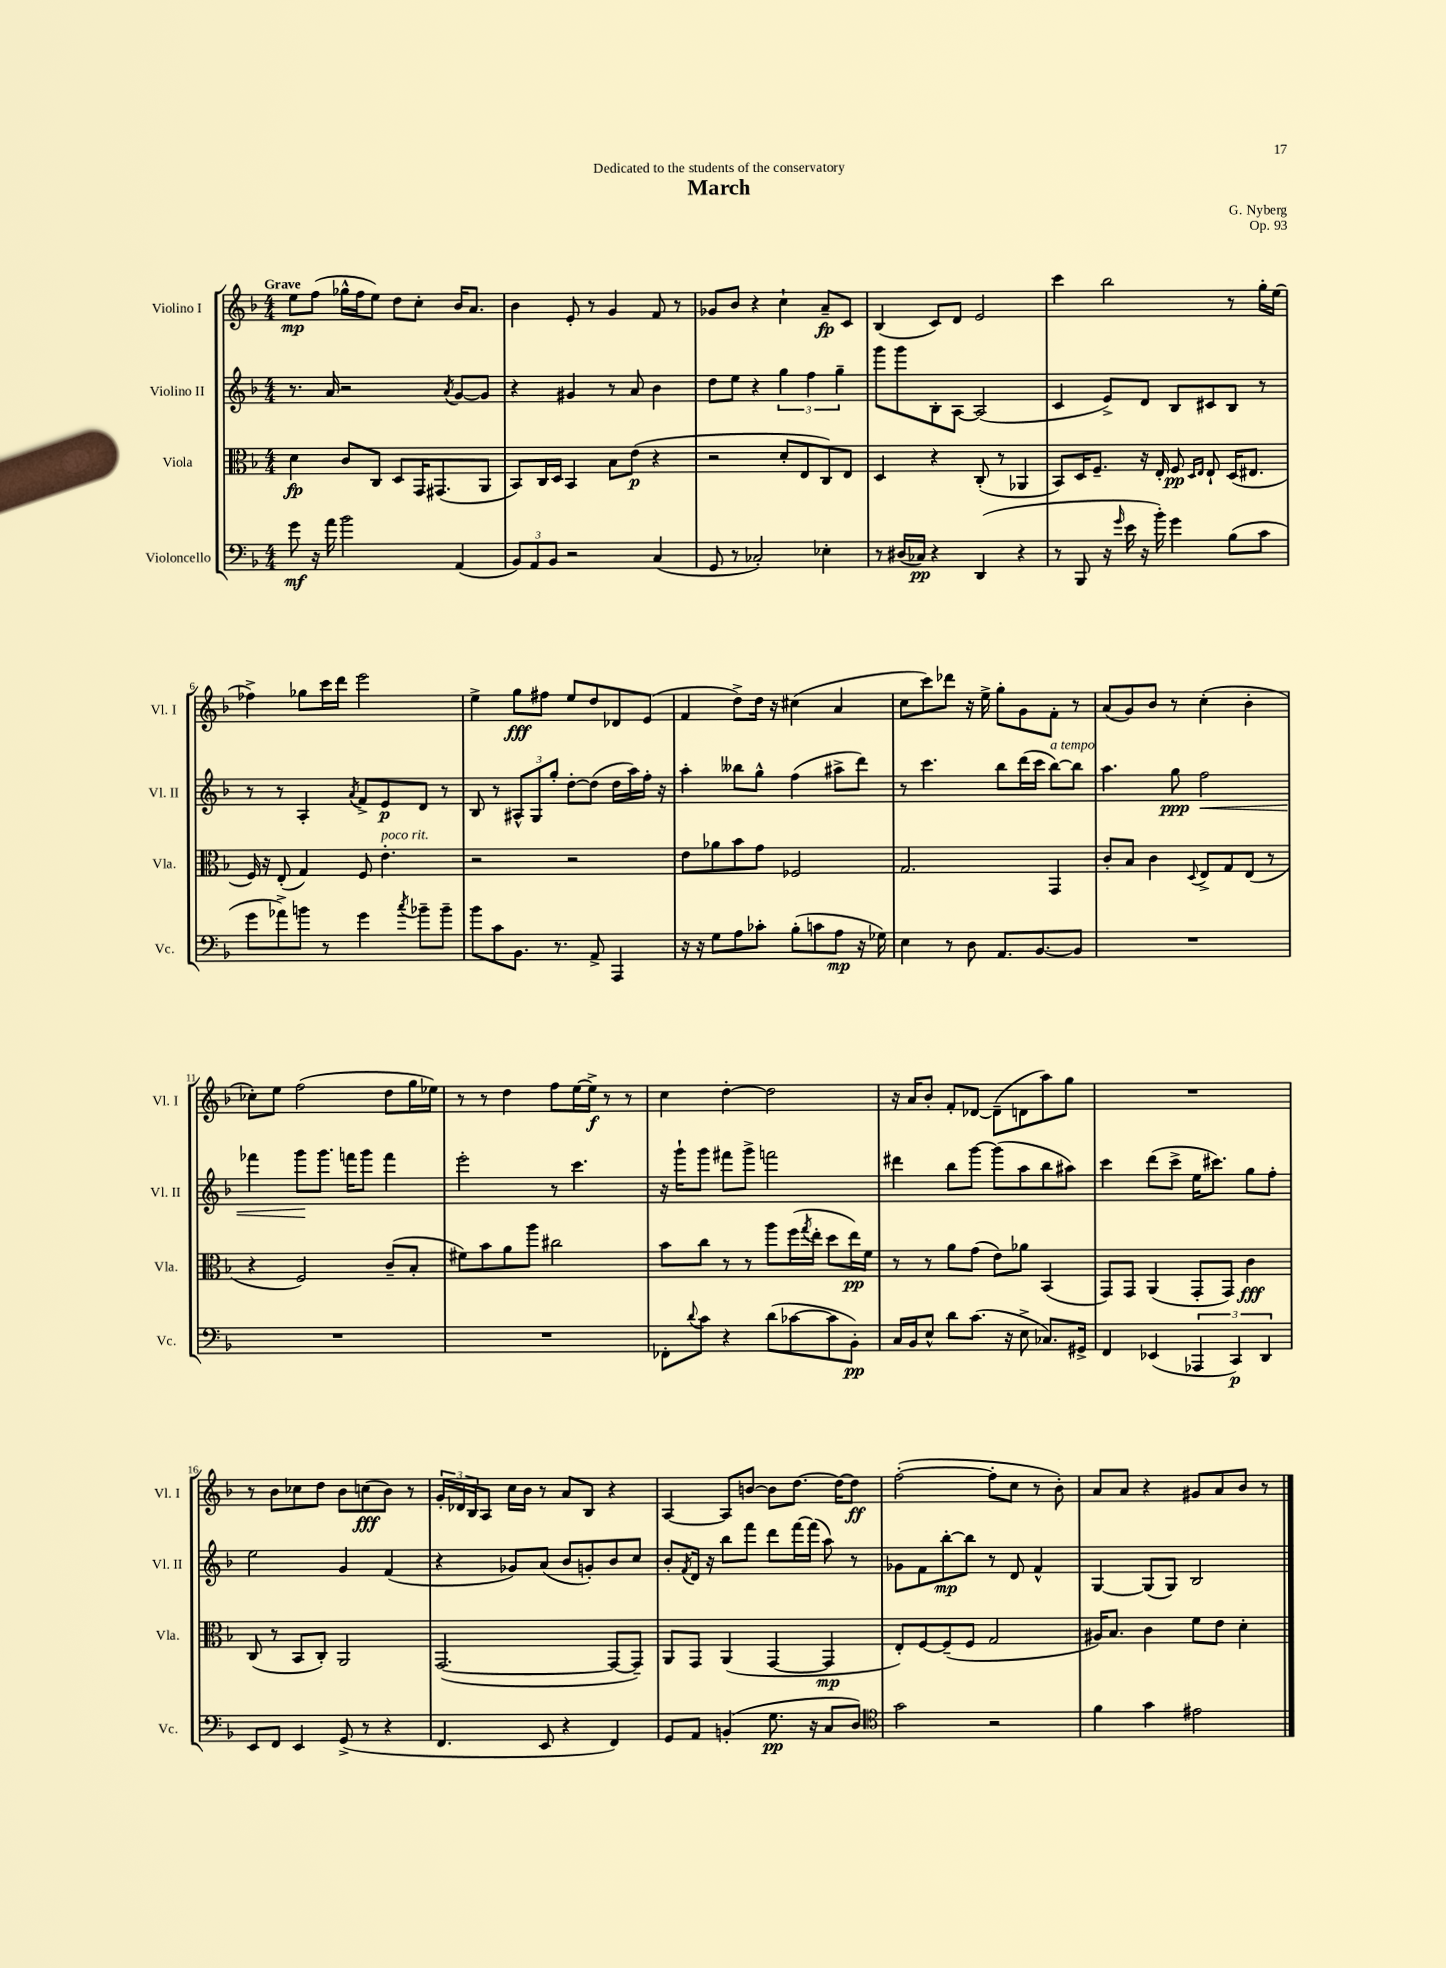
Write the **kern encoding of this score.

**kern	**kern	**kern	**kern
*staff4	*staff3	*staff2	*staff1
*clefF4	*clefC3	*clefG2	*clefG2
*k[b-]	*k[b-]	*k[b-]	*k[b-]
*M4/4	*M4/4	*M4/4	*M4/4
8g	4d	8.r	8ee
16r	.	.	(8ff
16a	.	16a	.
2b-	8c	2r	16gg-^^
.	.	.	16ff
.	8C	.	8ee)
.	8D	.	8dd
.	16GG	.	8cc'
.	(8.GG#	.	.
.	.	8qa	.
(4AA	.	[8g	16b-
.	.	.	8.a
.	8AA	8g]	.
=	=	=	=
12BB-)	8BB-)	4r	4b-
12AA	.	.	.
.	16C	.	.
12BB-	.	.	.
.	16D	.	.
2r	4BB-	4g#	8e'
.	.	.	8r
.	8B-	8r	4g
.	(8e	8a	.
(4C	4r	4b-	8f
.	.	.	8r
=	=	=	=
8GG	2r	8dd	8g-
8r	.	8ee	8b-
2C-')	.	4r	4r
.	8d'	6gg	4cc`
.	8E	.	.
.	.	6ff	.
4E-'	8C)	.	8a~
.	.	6gg~	.
.	8E	.	8c
=	=	=	=
8r	4D	8ggg	(4B-
(16D#	.	8ggg	.
16C-)	.	.	.
4r	4r	8B-'	8c)
.	.	[8A	8d
(4DD	(8C'	(2A]	2e
.	8r	.	.
4r	4AA-	.	.
=	=	=	=
8r	8BB-)	4c	4ccc
8BBB-	16D	.	.
.	8.F~	.	.
16r	.	8e^)	2bb-
16qqg	.	.	.
16e	.	.	.
16r	16r	8d	.
16b-')	16E'	.	.
4g	8F	8B-	.
.	16qqD	.	.
.	16qqE	.	.
.	8E`	8c#	.
(8B-	(16D	8B-	8r
.	8.E#	.	.
8c	.	8r	16gg'
.	.	.	(16ee
=	=	=	=
8g	16F)	8r	4ff-^)
.	16r	.	.
8a-^)	(8E'	8r	.
8b	4G)	4A'	8gg-
8r	.	.	16ccc
.	.	.	16ddd
.	.	8qa	.
4g	8F	8f^	2eee
.	4.e'	8e	.
8qcc	.	.	.
8b-~	.	8d	.
8b-~	.	8r	.
=	=	=	=
8b-	2r	8B-	4ee^
8c	.	8r	.
8.BB-	.	12A#^^	8gg
.	.	12G	.
.	.	.	8ff#
.	.	12gg'	.
8.r	.	.	.
.	2r	[8dd'	8ee
8AA^	.	(8dd]	8dd
4AAA	.	16dd	8d-
.	.	16aa)	.
.	.	16ff'	(8e
.	.	16r	.
=	=	=	=
16r	8e	4aa'	4f
16r	.	.	.
8G	8a-	.	.
8A	8b-	8bb--	8dd^)
8c-'	8g	8gg^^	16dd
.	.	.	16r
(8B-'	2F-	(4ff	(4cc#
8c	.	.	.
8A	.	8aa#^	4a
16r	.	8ddd)	.
16G-)	.	.	.
=	=	=	=
4E	2.G	8r	8cc
.	.	4.ccc	8ccc)
8r	.	.	8ddd-
8D	.	.	16r
.	.	.	16ee^
8.AA	.	8bb-	8gg'
.	.	(16ddd	8g
[8.BB-	.	16ccc	.
.	4GG	[8bb-)	8f'
8BB-]	.	8bb-]	8r
=	=	=	=
1r	8c'	4.aa	(8a
.	8B-	.	8g)
.	4c	.	8b-
.	.	8gg	8r
.	8qqD	.	.
.	8E^	2ff	(4cc'
.	8G	.	.
.	(8E	.	4b-'
.	8r	.	.
=	=	=	=
1r	4r	4fff-	8cc-')
.	.	.	8ee
.	2F)	8ggg	(2ff
.	.	8.ggg	.
.	.	16fff	.
.	.	8ggg	.
.	(8c~	4fff	8dd
.	8B-'	.	16gg
.	.	.	16ee-)
=	=	=	=
1r	8f#)	2eee'	8r
.	8b-	.	8r
.	8a	.	4dd
.	8aa	.	.
.	2cc#	8r	8ff
.	.	4.ccc	[16ee
.	.	.	16ee^]
.	.	.	8r
.	.	.	8r
=	=	=	=
8FF-'	8b-	16r	4cc
.	.	16ggg`	.
8qqd	.	.	.
8c	8cc	8ggg	.
4r	8r	8fff#	[4dd'
.	8r	8ggg^	.
(8d	8aa	2fff	2dd]
[8c-	(16ff	.	.
.	8qgg	.	.
.	16ee'	.	.
8c-]	8dd	.	.
8BB-')	16ee)	.	.
.	16f	.	.
=	=	=	=
16C	8r	4ddd#	16r
16BB-	.	.	16a
8E^^	8r	.	8b-'
8d	8a	8bb-	8f'
(8.c	(8g	[8ggg	[8d-
.	8e)	(8ggg]	(8d-~]
16r	.	.	.
8E^	8a-	8aa	8d
8.C-)	(4BB-	8bb-	8aa)
.	.	8aa#)	8gg
16GG#^	.	.	.
=	=	=	=
4FF	8GG)	4ccc	1r
.	8GG	.	.
(4EE-	(4AA	(8ddd	.
.	.	8ccc^	.
6AAA-	8GG'	16ee	.
.	.	8.ccc#)	.
.	8GG)	.	.
6CC)	.	.	.
.	4c	8gg	.
6DD	.	.	.
.	.	8ff'	.
=	=	=	=
8EE	(8C	2ee	8r
8FF	8r	.	8b-
4EE	8BB-	.	8cc-
.	8C')	.	8dd
(8GG^	2AA	4g	8b-
8r	.	.	(8cc
4r	.	(4f	8b-)
.	.	.	8r
=	=	=	=
4.FF	([2.GG	4r	24g'
.	.	.	24d-
.	.	.	24B-
.	.	.	8A
.	.	8g-)	16cc
.	.	.	16b-
8EE	.	(8a	8r
4r	.	8b-	8a
.	.	8g')	8B-
4FF)	8GG_	8b-	4r
.	8GG~])	8cc	.
=	=	=	=
8GG	8AA	8b-'	[4A
.	.	8qf	.
8AA	8GG	16d	.
.	.	16r	.
(4BB'	(4AA	8bb-	8A]
.	.	8fff	[8b
8.G	[4GG	8ddd	8b]
.	.	[16fff	[8.dd
16r	.	(16fff]	.
8C	4GG]	8aa)	.
.	.	.	16dd_
8D)	.	8r	8dd]
=	=	=	=
*clefC4	*	*	*
2g	8E')	8g-	([2ff'
.	[8F	8f	.
.	(8F~]	[8bb-'	.
.	8F	8bb-]	.
2r	2G	8r	8ff']
.	.	8d	8cc
.	.	4f^^	8r
.	.	.	8b-')
=	=	=	=
4f	16A#)	[4G	8a
.	8.B-	.	.
.	.	.	8a
4g	4c	(8G]	4r
.	.	8G)	.
2e#	8f	2B-	8g#
.	8e	.	8a
.	4d'	.	8b-
.	.	.	8r
==	==	==	==
*-	*-	*-	*-
